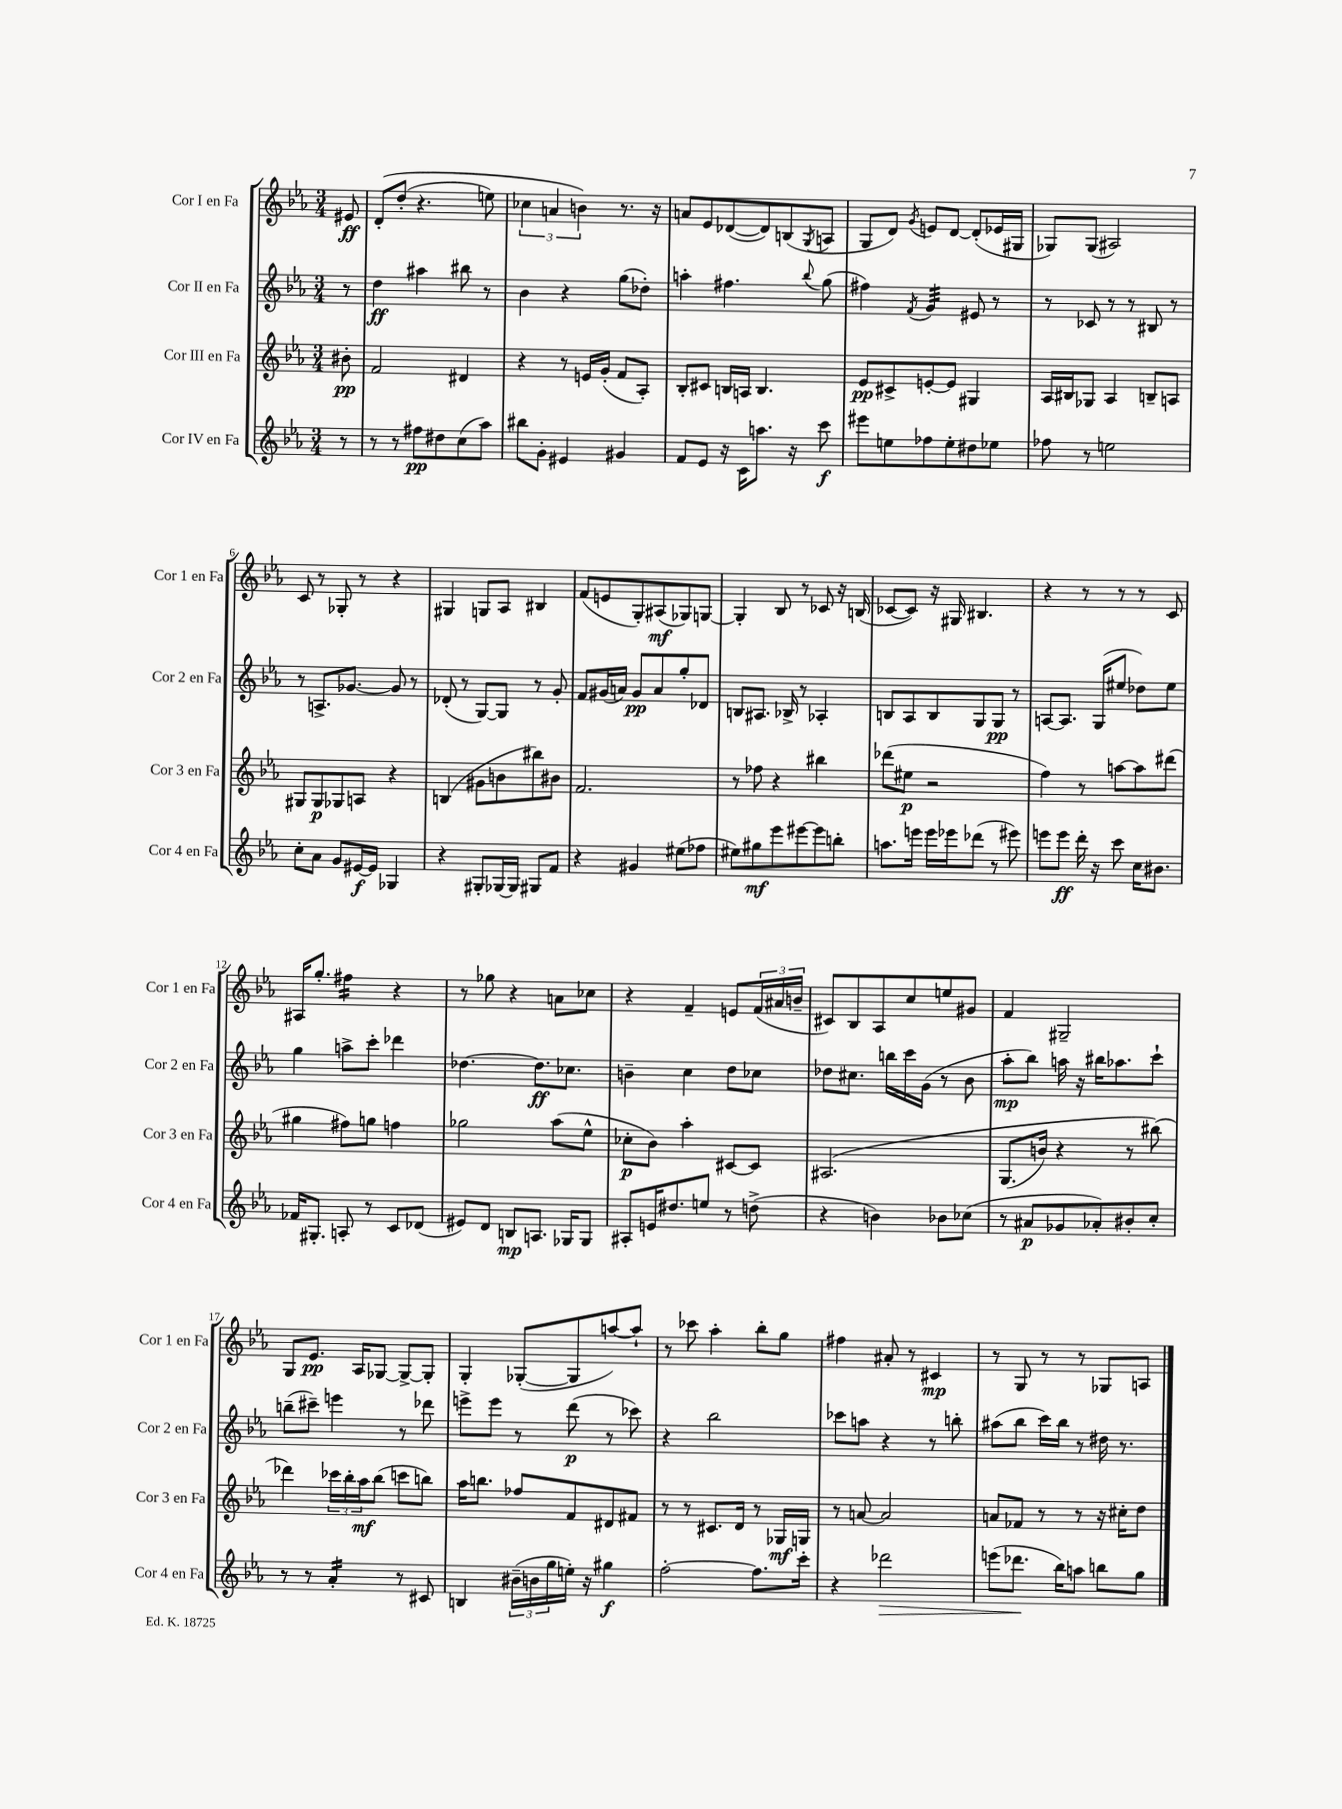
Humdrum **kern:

**kern	**kern	**kern	**kern
*staff4	*staff3	*staff2	*staff1
*clefG2	*clefG2	*clefG2	*clefG2
*k[b-e-a-]	*k[b-e-a-]	*k[b-e-a-]	*k[b-e-a-]
*M3/4	*M3/4	*M3/4	*M3/4
8r	8b#'	8r	8e#
=	=	=	=
8r	2f	4dd	&(8d'
8r	.	.	(8dd'
8ff#	.	4aa#	4.r
8dd#	.	.	.
(8cc	4d#	8bb#	.
8aa-)	.	8r	8ee)
=	=	=	=
8bb#	4r	4b-	6cc-
8g'	.	.	.
.	.	.	6a
4e#	8r	4r	.
.	.	.	6b&)
.	16e	.	.
.	(16g'	.	.
4g#	8f	(8gg	8.r
.	8A-')	8dd-')	.
.	.	.	16r
=	=	=	=
8f	8B-'	4aa'	8a
8e-	8c#	.	8e-
16r	16B	4.ff#	([8d-
16c	16A	.	.
8.aa	4.B	.	8d-])
.	.	.	(8B
16r	.	.	.
.	.	8qqbb-	8qG
8ccc	.	(8gg	8A
=	=	=	=
8eee#	8e-	4ff#)	8G
8ee	8c#^	.	8d)
.	.	8qf	8qg
8ff-	[8e'	4g	8e
8ee'	8e]	.	[8d
8dd#	4G#	8e#	(8d']
8ee-	.	8r	16e-
.	.	.	16G#
=	=	=	=
8ff-	16A-	8r	8G-)
.	16B#	.	.
8r	8G-	8c-	(8G-
2ee	4A-	8r	2A#)
.	.	8r	.
.	8B~	8B#	.
.	8A	8r	.
=	=	=	=
8cc'	8G#	8r	8c
8a-	8G#	8.A^	8r
8g	8G-	.	8G-'
.	.	[8.g-	.
[16e#	8A	.	8r
16e#]	.	.	.
4G-	4r	8g-]	4r
.	.	8r	.
=	=	=	=
4r	(4B	(8d-'	4G#
.	.	8r	.
8G#'	8g#	[8G)	8G
[16G-	8b	8G]	8A-
16G-]	.	.	.
8G#	8bb#)	8r	4B#
8f	8b#	8g'	.
=	=	=	=
4r	2.f	8f	(8f
.	.	(16g#	8e
.	.	16a)	.
4g#	.	8g#	8G')
.	.	8a	(8A#
(8ee#	.	8gg'	8G-)
8ff-	.	8d-	[8G
=	=	=	=
8ee#)	8r	8B	4G']
8gg#	8ff-	8.A#	.
8eee-	4r	.	8B-
.	.	16B-^	.
[8eee#	.	8r	8r
8eee#]	4bb#	4A-'	8c-
8bb'	.	.	16r
.	.	.	(16B
=	=	=	=
8.aa	(8ddd-	8B	[8c-
.	8ee#	8A-	8c-])
16eee	.	.	.
16eee	2r	8B	16r
16eee-	.	.	16G#
(8ddd-	.	8G	4.B#
8r	.	8G	.
8eee#)	.	8r	.
=	=	=	=
8eee	4ff)	[8A	4r
8eee	.	8.A]	.
16ddd'	8r	.	8r
16r	.	(16G	.
8ccc	[8aa	8ee#	8r
16cc	8aa]	8dd-)	8r
8.b#	.	.	.
.	(8ddd#	8ee#	8c
=	=	=	=
16f-	4gg#	4gg	16A#
8.G#'	.	.	8.gg'
8A'	8ff#)	8aa^	4ff#
8r	8gg	8ccc'	.
8c	4ff	4ddd-	4r
(8d-	.	.	.
=	=	=	=
8e#)	2gg-	[4.dd-	8r
8d	.	.	8gg-
8B	.	.	4r
8.A	.	8.dd-]	.
.	(8aa-	.	8a
16G-	.	8.cc-	.
8G-	8ee-^^	.	8cc-
=	=	=	=
8A#'	8cc-'	4b~	4r
16e	8b-)	.	.
8.dd#	.	.	.
.	4aa-'	4cc	4f~
8ee	.	.	.
8r	[8c#	8dd	8e
(8dd^	8c#]	8cc-	(24f
.	.	.	24a#
.	.	.	24b~
=	=	=	=
4r	&(2.A#	8dd-	8c#)
.	.	8.cc#	8B-
4b)	.	.	8A-
.	.	16bb	.
.	.	16ccc	8cc
.	.	(16g	.
8b-	.	8r	8ee
(8cc-	.	8b-	8g#
=	=	=	=
8r	(8.G	8aa-'	4f
8a#	.	8bb-)	.
.	16b)	.	.
8g-	4r	16aa	2G#~
.	.	16r	.
8a-')	.	16bb#	.
.	.	8.aa-	.
8b#'	8r	.	.
8cc'	(8bb#&)	8ccc`	.
=	=	=	=
8r	4ddd-)	(8bb~	8G
8r	.	8ccc#~)	8.e-
4a-'	24ccc-	4eee	.
.	24bb-'	.	.
.	.	.	16A-
.	24aa-	.	.
.	(8bb-	.	[8G-
8r	8ccc	8r	8G-^_
8c#	8bb)	8ddd-	8G-']
=	=	=	=
4B	16aa-	8eee^	4G'
.	8.bb	.	.
.	.	8eee	.
(24b#~	8ff-	8r	([8G-'
24b	.	.	.
24gg	.	.	.
16ee')	8f	(8ddd	8G-]
16r	.	.	.
4gg#	8d#	8r	[8aa)
.	8f#	8ccc-)	8aa`]
=	=	=	=
[2ff'	8r	4r	8r
.	8r	.	8ccc-
.	8.c#	2bb-	4aa-'
.	16d	.	.
8.ff]	8r	.	8bb-'
.	16G-	.	8gg
16ccc'	16G	.	.
=	=	=	=
4r	8r	8ccc-	4ff#
.	[8a	8aa	.
2ddd-	2a]	4r	8a#'
.	.	.	8r
.	.	8r	4c#
.	.	8bb'	.
=	=	=	=
(8eee	8a	(8aa#	8r
8.ddd-	8f-	8bb-	8G
.	8r	16ccc)	8r
16bb-)	.	16bb-	.
8aa	8r	8r	8r
8bb	16r	16dd#	8G-
.	16cc#'	8.r	.
8gg	8dd	.	8A
==	==	==	==
*-	*-	*-	*-
